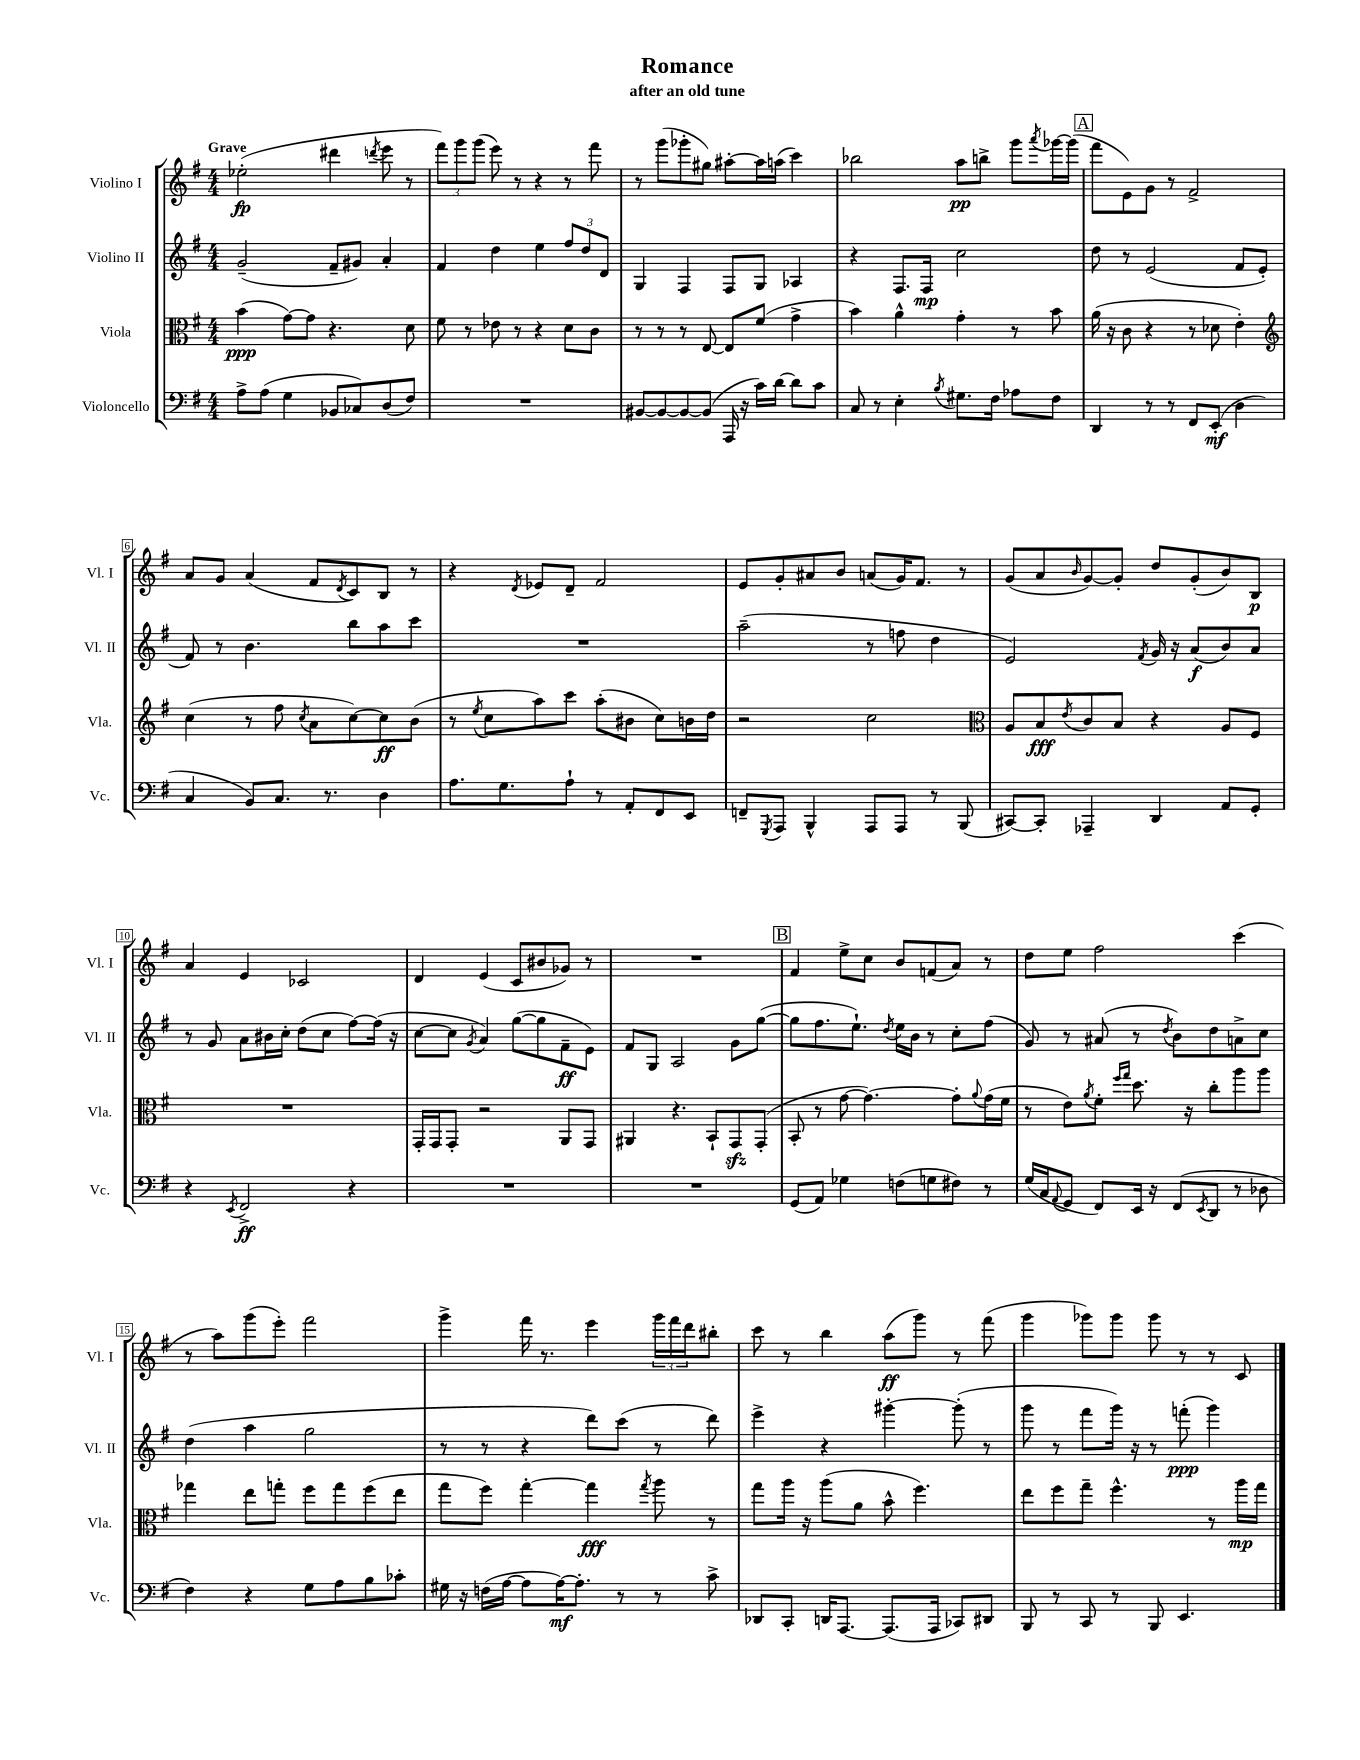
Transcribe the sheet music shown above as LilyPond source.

\header { title = "Romance" subtitle = "after an old tune" }
<<
\new StaffGroup <<
\new Staff = "s0" \with { instrumentName = "Violino I" shortInstrumentName = "Vl. I" } {
    \clef treble \key g \major \numericTimeSignature \time 4/4 \tempo "Grave"
    ees''2-.\fp( dis'''4 \acciaccatura { d'''8 } e'''8 r8 |
    \tuplet 3/2 { fis'''8) g'''8 g'''8( } e'''8) r8 r4 r8 fis'''8 |
    r8 g'''8( ges'''8-. gis''8) ais''8~-. ais''16 a''16( c'''4) |
    bes''2 a''8\pp b''8-> g'''8 \acciaccatura { a'''8 } ges'''16~ ges'''16( |
    \mark \markup { \box "A" } fis'''8 e'8) g'8 r8 fis'2-> |
    a'8 g'8 a'4( fis'8 \acciaccatura { d'8 } c'8) b8 r8 |
    r4 \acciaccatura { d'8 } ees'8 d'8-- fis'2 |
    e'8 g'8-. ais'8 b'8 a'8( g'16) fis'8. r8 |
    g'8( a'8 \grace { b'16 } g'8~) g'8-. d''8 g'8-.( b'8) b8\p |
    a'4 e'4 ces'2 |
    d'4 e'4( c'8 bis'8 ges'8) r8 |
    R1 |
    \mark \markup { \box "B" } fis'4 e''8-> c''8 b'8 f'8( a'8) r8 |
    d''8 e''8 fis''2 c'''4( |
    r8 a''8) g'''8( e'''8-.) fis'''2 |
    g'''4-> fis'''16 r8. e'''4 \tuplet 3/2 { g'''16 fis'''16 d'''16 } bis''8-. |
    c'''8 r8 b''4 a''8\ff( g'''8) r8 fis'''8( |
    g'''4 ges'''8) ges'''8 ges'''8 r8 r8 c'8 \bar "|." |
}
\new Staff = "s1" \with { instrumentName = "Violino II" shortInstrumentName = "Vl. II" } {
    \clef treble \key g \major \numericTimeSignature \time 4/4
    g'2--( fis'8-- gis'8) a'4-. |
    fis'4 d''4 e''4 \tuplet 3/2 { fis''8 d''8 d'8 } |
    g4 fis4 fis8 g8 aes4 |
    r4 fis8. fis16\mp c''2 |
    \mark \markup { \box "A" } d''8 r8 e'2( fis'8 e'8-. |
    fis'8) r8 b'4. b''8 a''8 c'''8 |
    R1 |
    a''2--( r8 f''8 d''4 |
    e'2) \acciaccatura { fis'8 } g'16 r16 a'8\f( b'8) a'8 |
    r8 g'8 a'8 bis'16 c''16-. d''8( c''8 fis''8~) fis''16( r16 |
    c''8~ c''8 \acciaccatura { g'8 } a'4) g''8~( g''8 fis'8--\ff e'8) |
    fis'8 g8 a2 g'8 g''8~( |
    \mark \markup { \box "B" } g''8 fis''8. e''8.-!) \acciaccatura { d''8 } e''16 b'16 r8 c''8-. fis''8( |
    g'8) r8 ais'8( r8 \acciaccatura { d''8 } b'8) d''8 a'8-> c''8 |
    d''4( a''4 g''2 |
    r8 r8 r4 d'''8) c'''8( r8 d'''8) |
    e'''4-> r4 gis'''4~-. gis'''8-.( r8 |
    g'''8 r8 fis'''8 g'''16) r16 r8 f'''8-.\ppp( g'''4) \bar "|." |
}
\new Staff = "s2" \with { instrumentName = "Viola" shortInstrumentName = "Vla." } {
    \clef alto \key g \major \numericTimeSignature \time 4/4
    b'4\ppp( g'8~) g'8 r4. d'8 |
    fis'8 r8 ees'8 r8 r4 d'8 c'8 |
    r8 r8 r8 e8~ e8 fis'8( g'4-> |
    b'4) a'4-^ g'4-. r8 b'8 |
    \mark \markup { \box "A" } a'16( r16 c'8 r4 r8 des'8 e'4-.) |
    \clef treble c''4( r8 fis''8 \acciaccatura { c''8 } a'8 c''8~) c''8\ff b'8( |
    r8 \acciaccatura { e''8 } c''8 a''8) c'''8 a''8-.( bis'8 c''8) b'16 d''16 |
    r2 c''2 |
    \clef alto a8 b8\fff \acciaccatura { e'8 } c'8 b8 r4 a8 fis8 |
    R1 |
    g,16-. g,16 g,8-. r2 a,8 g,8 |
    ais,4 r4. b,8-! g,8\sfz g,8-.( |
    \mark \markup { \box "B" } b,8-. r8 g'8~ g'4.~) g'8-. \appoggiatura { a'8 } g'16( fis'16 |
    r8 e'8) \acciaccatura { a'8 } fis'8-. \grace { fis''16 g''16 } d''8. r16 c''8-. a''8 a''8 |
    ges''4 e''8 g''8-. fis''8 g''8 fis''8( e''8 |
    g''8 fis''8) g''4~-. g''4\fff \acciaccatura { g''8 } a''8 r8 |
    g''8 a''16 r16 a''8( a'8 b'8-^ fis''4.) |
    e''8 fis''8 g''8-- fis''4.-^ r8 a''16\mp g''16 \bar "|." |
}
\new Staff = "s3" \with { instrumentName = "Violoncello" shortInstrumentName = "Vc." } {
    \clef bass \key g \major \numericTimeSignature \time 4/4
    a8-> a8( g4 bes,8 ces8) d8( fis8) |
    R1 |
    bis,8~ bis,8~ bis,8~ bis,8( a,,16 r16 c'16) d'16~ d'8 c'8 |
    c8 r8 e4-. \acciaccatura { b8 } gis8. fis16 aes8 fis8 |
    \mark \markup { \box "A" } d,4 r8 r8 fis,8 e,8-.\mf( d4 |
    c4 b,8) c8. r8. d4 |
    a8. g8. a8-! r8 a,8-. fis,8 e,8 |
    f,8-- \acciaccatura { g,,8 } a,,8 b,,4-^ a,,8 a,,8 r8 b,,8( |
    cis,8~) cis,8-. aes,,4-- d,4 a,8 g,8-. |
    r4 \acciaccatura { e,8 } fis,2->\ff r4 |
    R1 |
    R1 |
    \mark \markup { \box "B" } g,8( a,8) ges4 f8( g8 fis8) r8 |
    g16( c16 \appoggiatura { a,8 } g,8 fis,8) e,16 r16 fis,8( \acciaccatura { e,8 } d,8 r8 des8 |
    fis4) r4 g8 a8 b8 ces'8-. |
    gis16 r16 f16( a16~ a8 a16~\mf) a8.-. r8 r8 c'8-> |
    des,8 c,8-. d,16 a,,8.~ a,,8.( a,,16 ces,8) dis,8 |
    b,,8 r8 c,8 r8 b,,8 e,4. \bar "|." |
}
>>
>>
\layout { \context { \Score \override BarNumber.stencil = #(make-stencil-boxer 0.1 0.3 ly:text-interface::print) } }
